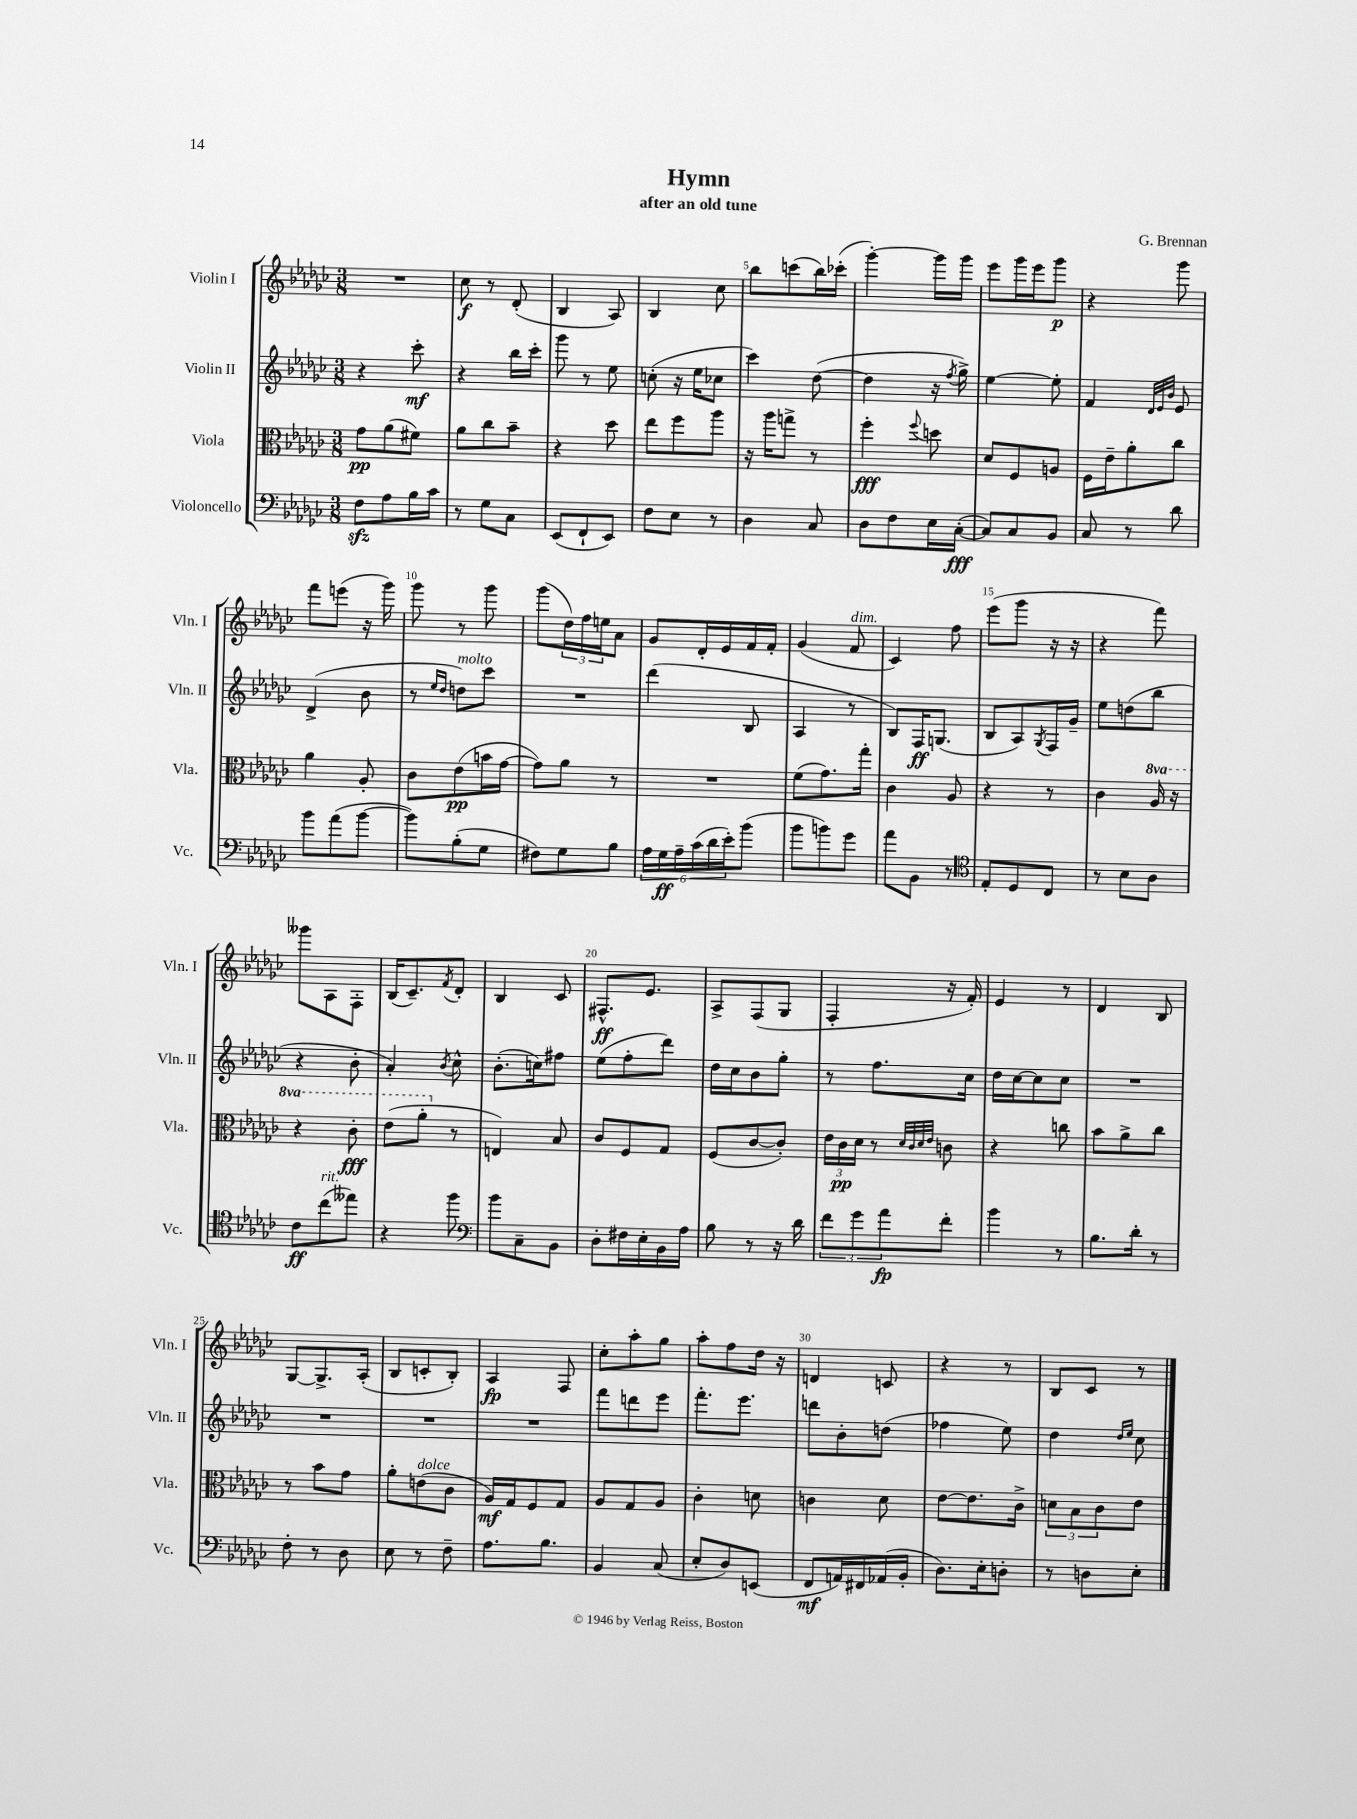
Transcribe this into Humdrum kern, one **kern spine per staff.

**kern	**kern	**kern	**kern
*staff4	*staff3	*staff2	*staff1
*clefF4	*clefC3	*clefG2	*clefG2
*k[b-e-a-d-g-c-]	*k[b-e-a-d-g-c-]	*k[b-e-a-d-g-c-]	*k[b-e-a-d-g-c-]
*M3/8	*M3/8	*M3/8	*M3/8
8F	8g-	4r	4.r
8A-	(8a-	.	.
16B-	8f#)	8ccc-'	.
16c-	.	.	.
=	=	=	=
8r	8a-	4r	8cc-
8G-	8cc-	.	8r
8C-	8b-~	16bb-	(8d-'
.	.	16ccc-'	.
=	=	=	=
(8EE-	4r	8ggg-	4B-
8FF`	.	8r	.
8EE-)	8dd-	8ee-	8A-)
=	=	=	=
8F	8ee-	(8cc'	4B-
8E-	8ff	16r	.
.	.	16ee-	.
8r	8aa-	8cc-	8cc-
=	=	=	=
4D-	16r	4ccc-)	8bb-
.	16aa-	.	.
.	8gg^	.	(8ccc
8C-	8r	([8dd-	16bb-)
.	.	.	(16ccc-'
=	=	=	=
8D-	4ff'	4dd-]	[4ggg-')
8F	.	.	.
.	8qqff	.	.
16E-	8dd	16r	16ggg-]
.	.	8qff	.
([16C-'	.	16gg-^)	16ggg-
=	=	=	=
8C-])	8d-	[4ee-	8eee-
8C-	8F	.	16ggg-
.	.	.	16eee-
8BB-	8A	8ee-']	8ggg-
=	=	=	=
8C-	16F	4f	4r
.	16e-~	.	.
8r	8a-'	.	.
.	.	32qqd-	.
.	.	32qqe-	.
.	.	32qqb-	.
8d-	8cc-	8e-	8ggg-
=	=	=	=
8b-	4a-	(4d-^	8fff
(8a-	.	.	(8eee
[8b-	8A-'	8b-	16r
.	.	.	16ggg-)
=	=	=	=
8b-])	8c-	8r	8ggg-
.	.	16qqee-	.
.	.	16qqdd-	.
(8B-'	(8e-	8dd)	8r
8G-	16b	8ccc-	8ggg-
.	[16g-	.	.
=	=	=	=
8F#)	8g-])	4.r	(8ggg-
8G-	8a-	.	24dd-)
.	.	.	24ff
.	.	.	24ee
8B-	8r	.	8a-
=	=	=	=
24A-	4.r	(4ddd-	8g-
24G-	.	.	.
24A-~	.	.	.
(24c-	.	.	16d-'
24d-	.	.	.
.	.	.	16e-
24e-')	.	.	.
(8b-	.	8B-	16f
.	.	.	16f'
=	=	=	=
8b-	(8f	4A-	(4g-
8b)	8.g-)	.	.
8g-	.	8r	8f
.	16gg-'	.	.
=	=	=	=
8a-	4c-	8B-)	4c-)
8BB-	.	16F	.
.	.	(8.G	.
8r	8A-	.	8ff
=	=	=	=
*clefC4	*	*	*
8E-'	4r	8B-	(8eee-
8D-	.	8A-)	8ggg-
.	.	8qG-	.
8C-	8r	16F	16r
.	.	16g-~	16r
=	=	=	=
8r	4c-	8ee-	4r
8B-	.	(8dd	.
8A-	16a-	8bb-	8fff)
.	16r	.	.
=	=	=	=
8c-	4r	4r	8ggg--
(8cc-	.	.	8A-
8ee--)	8cc-'	8b-'	8F'
=	=	=	=
4r	(8ee-	4a-')	(16B-
.	.	.	8.c-~)
.	8aa-'	.	.
.	.	8qb-	8qf
8ff	8r	8cc-^^	8d-'
=	=	=	=
*clefF4	*	*	*
8b-	4E)	(8.b-'	4B-
8C-~	.	.	.
.	.	16cc)	.
8BB-	8B-	8ff#	8c-
=	=	=	=
8D-'	8c-	(8ee-	8.F#^^
16F#	8F	8ff'	.
16E-'	.	.	8.e-
16BB-	8G-	8ddd-)	.
16A-	.	.	.
=	=	=	=
8B-	(8F	16dd-	8A-^
.	.	16cc-	.
8r	[8c-	8b-	(8F
16r	8c-'])	8gg-'	8G-
16d-	.	.	.
=	=	=	=
12f	24e-	8r	4F'
.	24c-	.	.
12g-	24d-	.	.
.	8r	8.ff	.
12a-	.	.	.
.	32qqd-	.	.
.	32qqc-	.	.
.	32qqd-	.	.
.	32qqe-	.	.
8f'	8c	.	16r
.	.	16cc-	16f')
=	=	=	=
4b-	4r	16dd-	4e-
.	.	[16cc-	.
.	.	8cc-]	.
8r	8cc	8cc-	8r
=	=	=	=
8.B-	8b-	4.r	4d-
.	8a-^	.	.
16d-'	.	.	.
8r	8cc-	.	8B-
=	=	=	=
8F'	8r	4.r	[8G-
8r	8b-	.	8.G-^]
8D-	8g-	.	.
.	.	.	(16A-'
=	=	=	=
8E-	8a-'	4.r	8B-
8r	(8e	.	8c'
8F~	8c-	.	8B-')
=	=	=	=
8.A-	16A-)	4.r	4A-
.	16G-	.	.
.	8F	.	.
8.B-	.	.	.
.	8G-	.	8F
=	=	=	=
4BB-	8A-	8fff	8cc-'
.	8G-	8ddd	8aa-'
(8C-	8A-	8eee-	8gg-
=	=	=	=
8E-'	4c-'	8.fff'	8aa-'
8D-)	.	.	8ff
.	.	8.eee-	.
(8EE	8d	.	16dd-
.	.	.	16r
=	=	=	=
8FF	4c	8ddd	4d
16AA)	.	8b-'	.
16FF#	.	.	.
(16AA-	8d-	(8dd	8c
16BB-'	.	.	.
=	=	=	=
8.D-)	[8e-	4ff-	4r
.	8.e-]	.	.
16E-'	.	.	.
8D'	.	8ee-)	8r
.	16c-^	.	.
=	=	=	=
8r	12d	4dd-	8B-
.	12B-	.	.
8D	.	.	8c-
.	12c-	.	.
.	.	16qqdd-	.
.	.	16qqee-	.
8E-'	8e-	8cc-	8r
==	==	==	==
*-	*-	*-	*-
